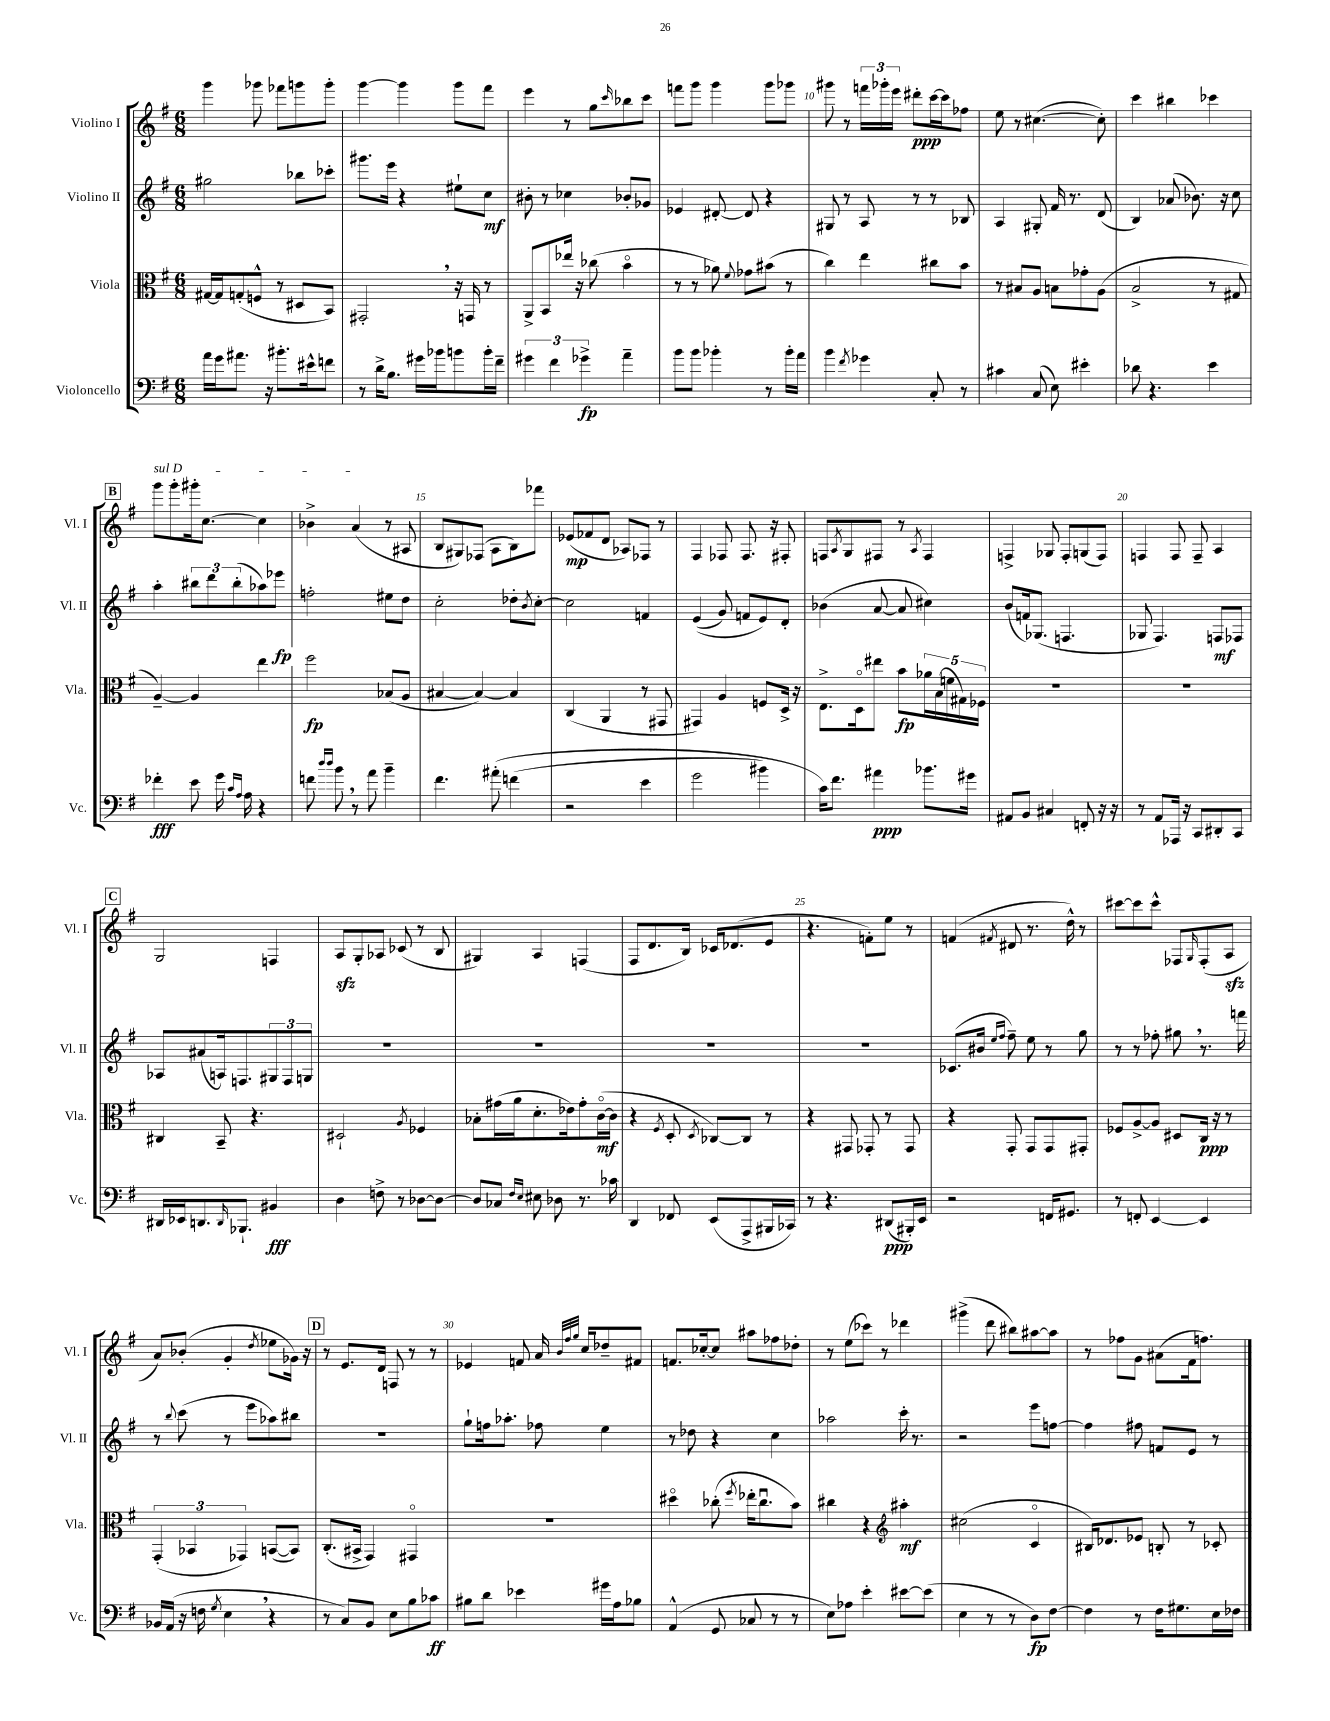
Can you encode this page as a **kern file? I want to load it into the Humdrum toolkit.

**kern	**kern	**kern	**kern
*staff4	*staff3	*staff2	*staff1
*clefF4	*clefC3	*clefG2	*clefG2
*k[f#]	*k[f#]	*k[f#]	*k[f#]
*M6/8	*M6/8	*M6/8	*M6/8
16a\LL	[16G#/LL	2gg#\	4ggg\
16g\J	16G#/]J	.	.
8.a#\J	(8G'/	.	.
.	8F^^/J	.	8ggg-\
16r	.	.	.
8.b#'\L	8r	.	8fff-\L
.	8D#/L	8bb-\L	8ggg\
16e#^^\k	.	.	.
8f\J	8BB/J)	8ccc-'\J	8ggg'\J
=	=	=	=
8r	2GG#'/	8.ggg#\L	[4ggg\
16d^\LK	.	.	.
8.B\J	.	16eee\Jk	.
.	.	4r	4ggg\]
16g#\LL	.	.	.
16b-\J	.	.	.
8b\	16r	8ee#`\L	8ggg\L
.	16GG/	.	.
16b'\L	8r	8cc\J	8fff#\J
16f#~\JJ	.	.	.
=	=	=	=
6g#\	8AA^/L	8b#'\	4eee\
.	8BB/	8r	.
6f#\	.	.	.
.	16ee-/Jk	4cc-\	8r
.	16r	.	.
6g-^\	.	.	.
.	(8cc-\	.	8gg\L
.	.	.	16qqccc/
4a~\	4bo\	8b-'/L	8bb-\
.	.	8g-/J	8ccc\J
=	=	=	=
8b\L	8r	4e-/	8fff\L
8b\J	8r	.	8ggg\J
4b-'\	8a-\)	[8d#'/	4ggg\
.	8qqf#/	.	.
.	8g-\L	8d#/]	.
8r	(8b#\J	4r	8ggg\L
16b-'\LL	8r	.	8ggg-\J
16a\JJ	.	.	.
=	=	=	=
4b\	4cc\)	8G#/	8ggg#\
.	.	8r	8r
8qf#/	.	.	.
4g-\	4ee\	8A/	24fff\LL
.	.	.	24ggg-'\
.	.	.	24eee\JJ
.	.	8r	8ddd#'\L
8C'/	8cc#\L	8r	[16ccc\L
.	.	.	16ccc\]J
8r	8b\J	8B-/	8ff-\J
=	=	=	=
4c#\	8r	4A/	8ee\
.	8B#/L	.	8r
(8C/	8A/J	8G#'/	([4.cc#\
8E\)	8B\L	16f#/	.
.	.	8.r	.
4e#'\	8g-'\	.	.
.	(8A\J	(8d/	8cc#'\])
=	=	=	=
8d-\	2B^/	4B/)	4ccc\
4.r	.	.	.
.	.	(8a-/	4bb#\
.	.	8.b-\)	.
4e\	8r	.	4ccc-\
.	.	16r	.
.	8G#/	8cc\	.
=	=	=	=
4f-'\	[4A~/)	4aa'\	8ggg\L
.	.	.	8ggg'\
8e\	4A/]	12bb#\L	16ggg#'\k
.	.	.	[8.cc\J
.	.	12ddd\	.
16g\	.	.	.
.	.	(12bb#'\	.
16qqc/LL	.	.	.
16qqA/JJ	.	.	.
16A\	.	.	.
4r	4ee\	8aa-\)	4cc\]
.	.	8eee-\J	.
=	=	=	=
8f\	2ff#\	2ff'\	4b-^\
16qqdd/LL	.	.	.
16qqdd/JJ	.	.	.
8b\	.	.	.
8r	.	.	(4a/
8a\	.	.	.
4b~\	(8B-/L	8ee#\L	8r
.	8A/J	8dd\J	8A#/
=	=	=	=
4.f#\	[4B#/	2cc'\	8B/L
.	.	.	8G#/)
.	4B#/_)	.	(8F-/J
&(8a#'\	.	.	8A\L
(4f\	4B#/]	8dd-'\L	8B\)
.	.	8qb/	.
.	.	[8cc'\J	8fff-\J
=	=	=	=
2r	(4C/	2cc\]	(8e-/L
.	.	.	8f-/
.	4AA/	.	8d/J
.	.	.	8A-/L)
4e\	8r	4f/	8F-/J
.	8GG#/	.	8r
=	=	=	=
2g\	4GG#/)	&((4e/	4F#/
.	4A/	8g/)	8F-/
.	.	8f/L	8.F-/
4b#\)	8F/L	8e/&)	.
.	.	.	16r
.	16D^/Jk	8d'/J	8F#'/
.	16r	.	.
=	=	=	=
16c\LK&)	8.E^\L	(4b-\	8F/L
8.f#\J	.	.	.
.	.	.	8qA/
.	.	.	8G/
.	16Do\k	.	.
4a#\	8ee#\J	[8a/	8F#/J
.	8b\L	8a/]	8r
.	.	.	8qA/
8.b-\L	20a-\L	4cc#\)	4F#/
.	(20B\	.	.
.	20f\	.	.
.	20G#\)	.	.
16g#\Jk	.	.	.
.	20F-\JJ	.	.
=	=	=	=
8AA#/L	2.r	(8b/L	4F^/
8BB/J	.	16f/k)	.
.	.	(8.G-/J	.
4C#/	.	.	8G-/
.	.	4.F/	8F'/L
8FF'/	.	.	(8G/
16r	.	.	8F/J)
16r	.	.	.
=	=	=	=
8r	2.r	8G-/	4F/
8AA/L	.	4.F#/)	.
16AAA-/Jk	.	.	8F/
16r	.	.	.
8CC/L	.	.	8F~/
8DD#'/	.	8F/L	4A/
8CC/J	.	8F-/J	.
=	=	=	=
16DD#/LL	4C#/	8A-/L	2G/
16EE-/J	.	.	.
8.DD/	.	(8a#/	.
.	8BB~/	16A/k)	.
16qqDD/	.	.	.
8.BBB-`/J	.	8.F/	.
.	4.r	.	.
4BB#/	.	12G#/	4F/
.	.	12F/	.
.	.	12G/J	.
=	=	=	=
4D\	2D#`/	2.r	8A/L
.	.	.	8G'/
8F^\	.	.	8A-/J
8r	.	.	(8c-/
.	8qA/	.	.
[8D-\L	4F-/	.	8r
8D-\_J	.	.	8B/
=	=	=	=
8D-/]L	8B-'\L	2.r	4G#/)
8C-/J	(16g#\L	.	.
.	16a\J	.	.
16qqF#/LL	.	.	.
16qqE/JJ	.	.	.
8E#\	8.d'\	.	4A/
8D-\	.	.	.
.	16e-\k)	.	.
8.r	8g#'\	.	(4F/
.	([16co\L	.	.
16c-\	16c\]JJ	.	.
=	=	=	=
4DD/	4r	2.r	8F#/L
.	.	.	8.d/
.	8qF#/	.	.
8FF-/	8D'/	.	.
.	.	.	16B/Jk)
.	8qD/	.	.
(8EE/L	[8C-/L)	.	16c-/LK
.	.	.	(8.d-/
8AAA^/	8C-/]J	.	.
16BBB#/L	8r	.	8e/J
16CC-/JJ)	.	.	.
=	=	=	=
8r	4r	2.r	4.r
4.r	.	.	.
.	8GG#/	.	.
.	8GG-'/	.	8f'\L)
(8DD#/L	8r	.	8ee\J
16BBB#'/L)	8GG-/	.	8r
16EE/JJ	.	.	.
=	=	=	=
2r	4r	(8.c-/L	(4f/
.	.	16b#/Jk	.
.	.	16qqee/LL	.
.	.	16qqff#/JJ	8qf#/
.	8GG'/	8ff#~\)	8d#/
.	8GG/L	8ee\	8.r
16FF/LK	8GG/	8r	.
8.GG#/J	.	.	16dd^^\)
.	8GG#'/J	8gg\	8r
=	=	=	=
8r	8F-/L	8r	[8ccc#\L
8FF'/	[8A^/	8r	8ccc#\]
[4EE/	8A/]J	8ff-'\	8ccc#^^\J
.	8D#/L	8gg#\	8F-/L
.	.	.	16qqG/
4EE/]	16C/Jk	8.r	(8F-'/
.	16r	.	.
.	8r	.	8A/J
.	.	16fff\	.
=	=	=	=
16BB-/LL	(6GG'/	8r	8a/L)
(16AA/JJ	.	.	.
.	.	8qqbb/	.
16r	.	(8ccc\	(8b-'/J
.	6BB-/	.	.
16F\	.	.	.
8qG/	.	.	.
4E\	.	8r	4g'/
.	6GG-/)	.	.
.	.	8eee\L	.
.	.	.	8qdd/
4r	([8BB/L	8aa-\)	8ee-\L
.	8BB/]J)	8bb#\J	16g-\Jk)
.	.	.	16r
=	=	=	=
8r	(8.C'/L	2.r	8r
8C/L)	.	.	8.e/L
.	16BB#^/Jk	.	.
8BB/J	4GG/)	.	.
.	.	.	16d/Jk
8E\L	.	.	8F/
8B\	4GG#o/	.	8r
8c-\J	.	.	8r
=	=	=	=
8B#\L	2.r	8gg`\L	4e-/
8d\J	.	16ff\k	.
.	.	8.aa-'\J	.
4e-\	.	.	8f/
.	.	8ff-\	16a/
.	.	.	32qqb/LLL
.	.	.	32qqff#/
.	.	.	32qqgg/JJJ
.	.	.	16cc/LK
16g#\LL	.	4ee\	8dd-~/
16A\J	.	.	.
8B-\J	.	.	8f#/J
=	=	=	=
(4AA^^/	4dd#o\	8r	8.f/L
.	.	8dd-\	.
.	.	.	[16cc-'/k
8GG/	(8cc-'\	4r	8cc-/]J
.	8qff#/	.	.
8C-/	16ee-'\LK	.	8aa#\L
.	8.cc-u\	.	.
8r	.	4cc\	8ff-\
8r	8b\J)	.	8dd-'\J
=	=	=	=
8E\L)	4cc#\	2aa-\	8r
8A-\J	.	.	(8ee\L
4e'\	4r	.	8ccc-\J)
.	.	.	8r
*	*clefG2	*	*
[8e#\L	4aa#'\	16ccc'\	4ddd-\
.	.	8.r	.
(8e#\]J	.	.	.
=	=	=	=
4E\	(2cc#\	2r	(4ggg#^\
8r	.	.	8ddd\
8r	.	.	8bb#\L)
8D\L)	4co/	8eee\L	[8aa#\
[8F#\J	.	[8ff\J	8aa#\]J
=	=	=	=
4F#\]	16B#/LK)	4ff\]	8r
.	8.d-/	.	.
.	.	.	8ff-\L
8r	8e-/J	8ff#\	8g\J
16F#\LK	8B'/	8f/L	(8a#\L
8.G#\	.	.	.
.	8r	8e/J	16f#\k
.	.	.	8.ff\J)
16E\L	8c-'/	8r	.
16F-\JJ	.	.	.
==	==	==	==
*-	*-	*-	*-
